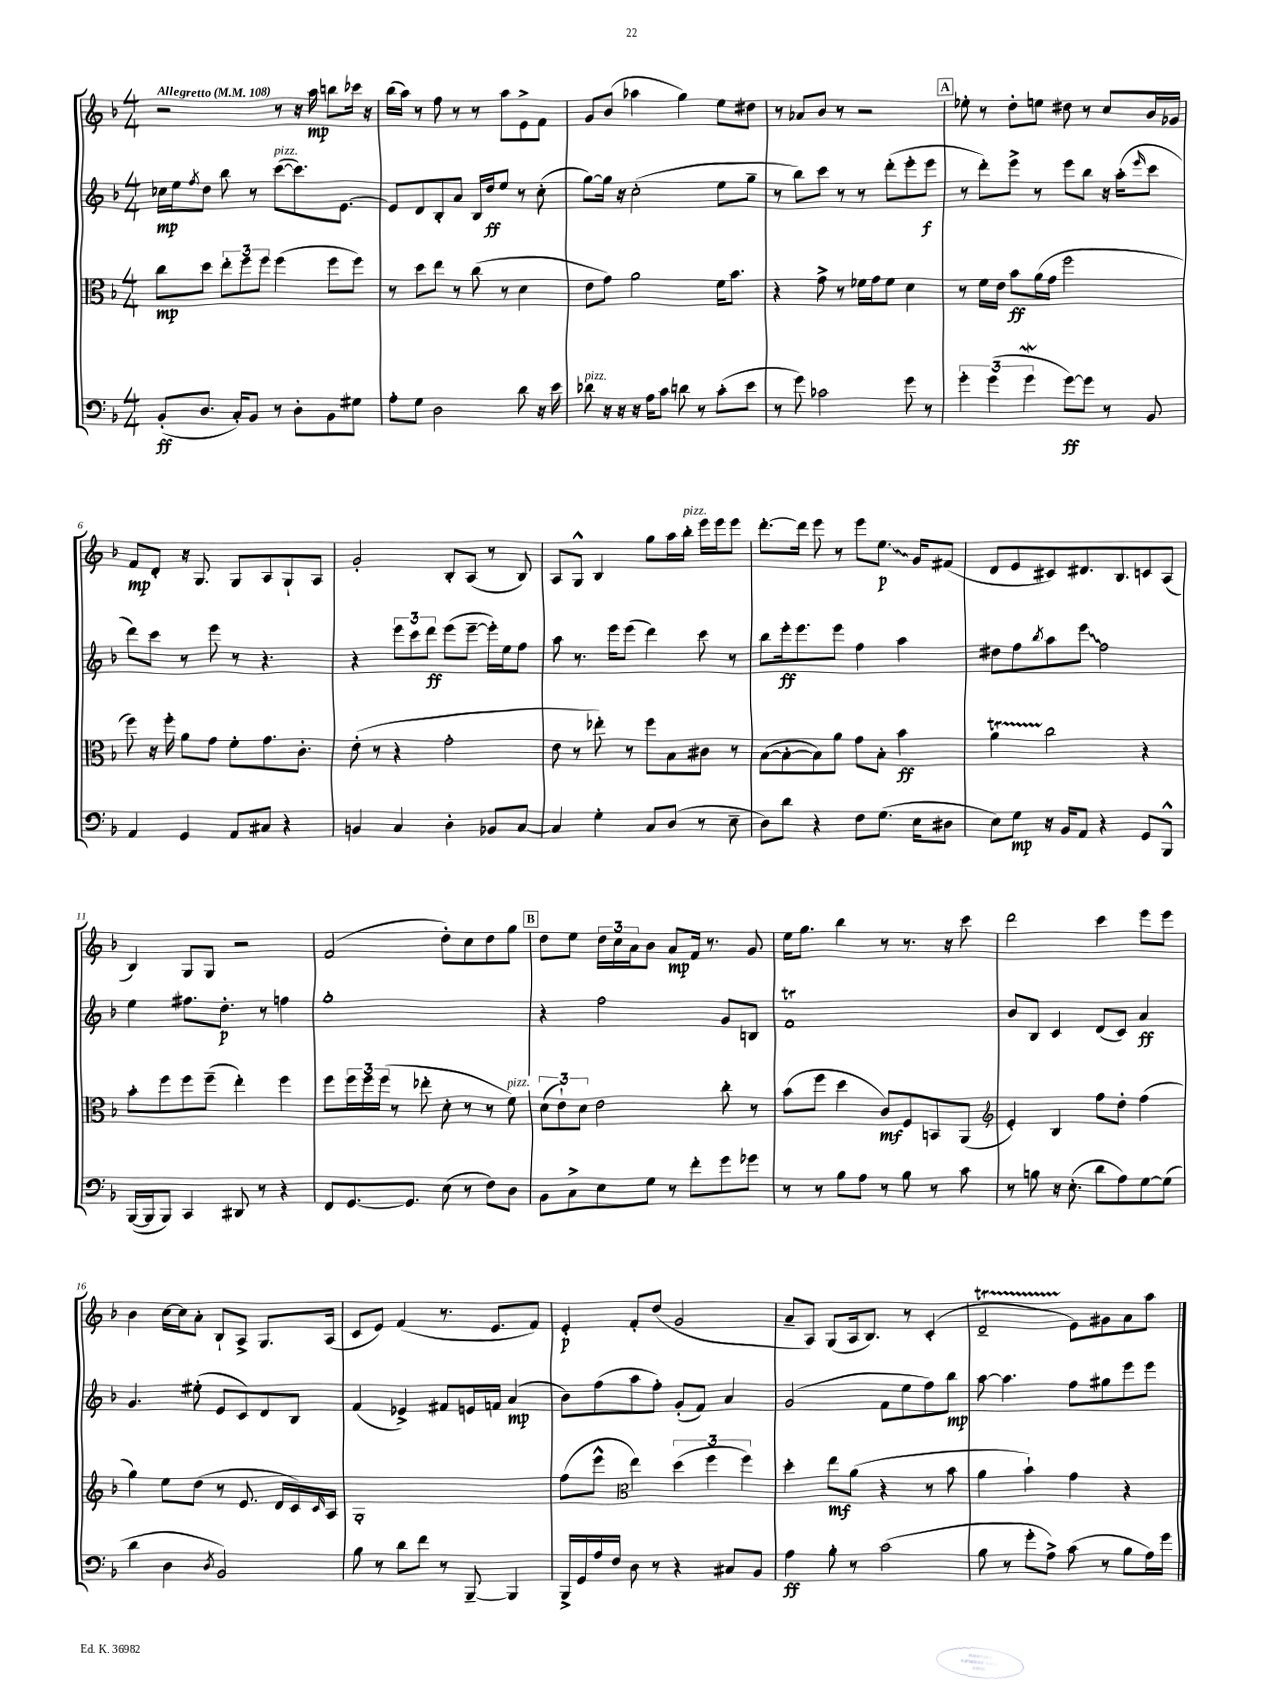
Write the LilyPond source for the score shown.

<<
\new StaffGroup <<
\new Staff = "s0" {
    \clef treble \key f \major \numericTimeSignature \time 4/4 \tempo "Allegretto" 4 = 108
    r2 r8 r16 a''16\mp b''8 ces'''16 r16 |
    bes''16( a''16) r8 f''8 r8 r8 a''8 e'8-> f'8 |
    g'8 bes'8( aes''4 g''4) e''8 dis''8 |
    r8 aes'8 bes'8 r8 r2 |
    \mark \markup { \box "A" } ees''8-. r8 d''8-. e''8 dis''8 r8 c''8 bes'16 ges'16 |
    f'8\mp d'8-. r16 g8. g8 a8 g8-! a8 |
    g'2-. bes8-. a8( r8 bes8) |
    a8 g8-^ bes4 g''8 a''16 bes''16-.^\markup { \italic "pizz." } e'''16 e'''16 e'''8 |
    d'''8.~-. d'''16 e'''8 r8 e'''8 \once \override Glissando.style = #'zigzag e''8.\glissando\p g'16 fis'8( |
    d'8 e'8 cis'8) dis'8. bes8. c'8 a8( |
    bes4) g8 g8 r2 |
    f'2( d''8-.) c''8 d''8 g''8 |
    \mark \markup { \box "B" } d''8 e''8 \tuplet 3/2 { d''16 c''16 a'16 } bes'8 a'8\mp f'16 r8. g'8 |
    e''16 g''8. bes''4 r8 r8. r16 c'''8 |
    d'''2 c'''4 e'''8 e'''8 |
    bes'4 c''16~ c''16 a'8-. bes8-! a8-> g8. a16( |
    c'8 e'8) f'4( r8. e'8. f'8) |
    e'4-.\p f'8-. d''8( g'2 |
    a'8-- a8) g8( a16 bes8.) r8 c'4-.( |
    d'2--\startTrillSpan e'8\stopTrillSpan) gis'8 a'8 a''8 \bar "|." |
}
\new Staff = "s1" {
    \clef treble \key f \major \numericTimeSignature \time 4/4
    ces''16\mp e''16 \acciaccatura { f''8 } d''8 bes''8 r8 c'''8~^\markup { \italic "pizz." }( c'''8.) e'8.~ |
    e'8 d'8 bes8-. a'8 bes16 d''16\ff e''8 r8 c''8-.( |
    g''8~) g''16 r16 c''2-.( e''8 g''8-- |
    r8 bes''8) c'''8 r8 r8 d'''8-.( e'''8-. e'''8\f |
    \mark \markup { \box "A" } r8 d'''8-.) e'''8-> r8 e'''8 bes''8 r16 a''16-.( \grace { e'''16 } c'''8 |
    d'''8) c'''8 r8 e'''8 r8 r4. |
    r4 \tuplet 3/2 { e'''8 c'''8 d'''8\ff } e'''8( e'''8~-- e'''16-.) e''16 f''8 |
    a''8 r8. e'''16 e'''8( d'''4) c'''8 r8 |
    bes''8 e'''16-.\ff e'''8. e'''8 f''4 a''4 |
    dis''8 f''8 \acciaccatura { bes''8 } a''8 \once \override Glissando.style = #'zigzag e'''8\glissando f''2 |
    e''4 fis''8. d''8.-.\p r8 f''4 |
    g''1-. |
    \mark \markup { \box "B" } r4 f''2 g'8 b8 |
    f'1\trill |
    bes'8 bes8 c'4 d'8( c'8) a'4\ff |
    g'4. eis''8-.( e'8 c'8) d'8 bes8 |
    f'4( ees'4->) fis'8 e'16 f'16 a'4\mp( |
    bes'8) f''8( a''8 f''8-.) g'8-.( f'8) a'4 |
    g'2( f'8 e''8 f''8) bes''8\mp |
    a''8~ a''4. f''8 gis''8 e'''8 e'''8 \bar "|." |
}
\new Staff = "s2" {
    \clef alto \key f \major \numericTimeSignature \time 4/4
    c''8\mp d''8 \tuplet 3/2 { e''8-. f''8 f''8 } f''4( f''8 f''8) |
    r8 d''8 e''8 r8 c''8( r8 d'4 |
    e'8 g'8) a'2 f'16 bes'8. |
    r4 g'8-> r8 fes'16 g'16 fes'8 d'4 |
    \mark \markup { \box "A" } r8 f'16 e'16 bes'8\ff a'16( g'16 f''2 |
    f''8) r16 f''16-. a'8 g'8 f'8-. g'8. c'8.-. |
    e'8-.( r8 r4 g'2-. |
    e'8 r8 ees''8-.) r8 f''8 bes8 cis'8 r8 |
    bes8~( bes8~-. bes8) a'8 g'8 bes8-. bes'4\ff |
    a'4\startTrillSpan c''2\stopTrillSpan r4 |
    bes'8-. f''8 f''8 f''8--( e''4-.) f''4 |
    f''8 \tuplet 3/2 { f''16 f''16 f''16( } r8 ees''8-. d'8-. r8 r8 f'8^\markup { \italic "pizz." }) |
    \mark \markup { \box "B" } \tuplet 3/2 { d'8( e'8-!) d'8 } e'2 c''8-. r8 |
    bes'8( f''8 d''4 c'8\mf) f8 b,8 a,8( |
    \clef treble e'4-.) bes4 f''8 d''8-. f''4( |
    g''4) e''8 d''8( r8 e'8. d'16 c'16) \grace { c'16 } a16 |
    g1-. |
    f''8( e'''8-^ \clef alto e''4) \tuplet 3/2 { d''4( f''4 f''4) } |
    d''4-. e''8\mf a'8( r4 r8 bes'8 |
    a'4 bes'4-!) g'4 r4 \bar "|." |
}
\new Staff = "s3" {
    \clef bass \key f \major \numericTimeSignature \time 4/4
    bes,8-.\ff( d8. c16-.) bes,8 r8 d8-. bes,8 gis8 |
    a8-. g8 d2 d'8 r16 e'16 |
    des'8^\markup { \italic "pizz." } r16 r16 r16 a16 c'8 d'8 r8 c'8-.( e'8 |
    r8 g'8) ces'2 g'8 r8 |
    \mark \markup { \box "A" } \tuplet 3/2 { g'4-. g'4( g'4\mordent } g'8~\ff) g'8 r8 bes,8 |
    a,4 g,4 a,8 cis8 r4 |
    b,4 c4 d4-. bes,8 c8~ |
    c4 g4-. c8 d8( r8 e8-- |
    d8) d'8 r4 f8 g8.( e16 dis8 |
    e8) g8\mp r16 bes,16 a,8 r4 g,8 bes,,8-^ |
    bes,,16~( bes,,16 bes,,8) c,4 dis,8 r8 r4 |
    f,8 g,8.~ g,8. e8( r8 f8) d8 |
    \mark \markup { \box "B" } bes,8 c8-> e8 g8 r8 f'8-. g'8 ges'8 |
    r8 r8 bes8 a8 r8 bes8 r8 c'8 |
    r8 b8 r16 e8.-.( d'8 a8) g8~ g8( |
    d'4 d4 \acciaccatura { d8 } bes,2) |
    bes8 r8 d'8 f'8 r8 bes,,8~-- bes,,4 |
    bes,,16-> g,16 a16 f16 d8 r8 r4 cis8 bes,8 |
    a4\ff bes8-. r8 c'2( |
    bes8 r8 g'8-. a8->) c'8( r8 bes8 a16) g'16 \bar "|." |
}
>>
>>
